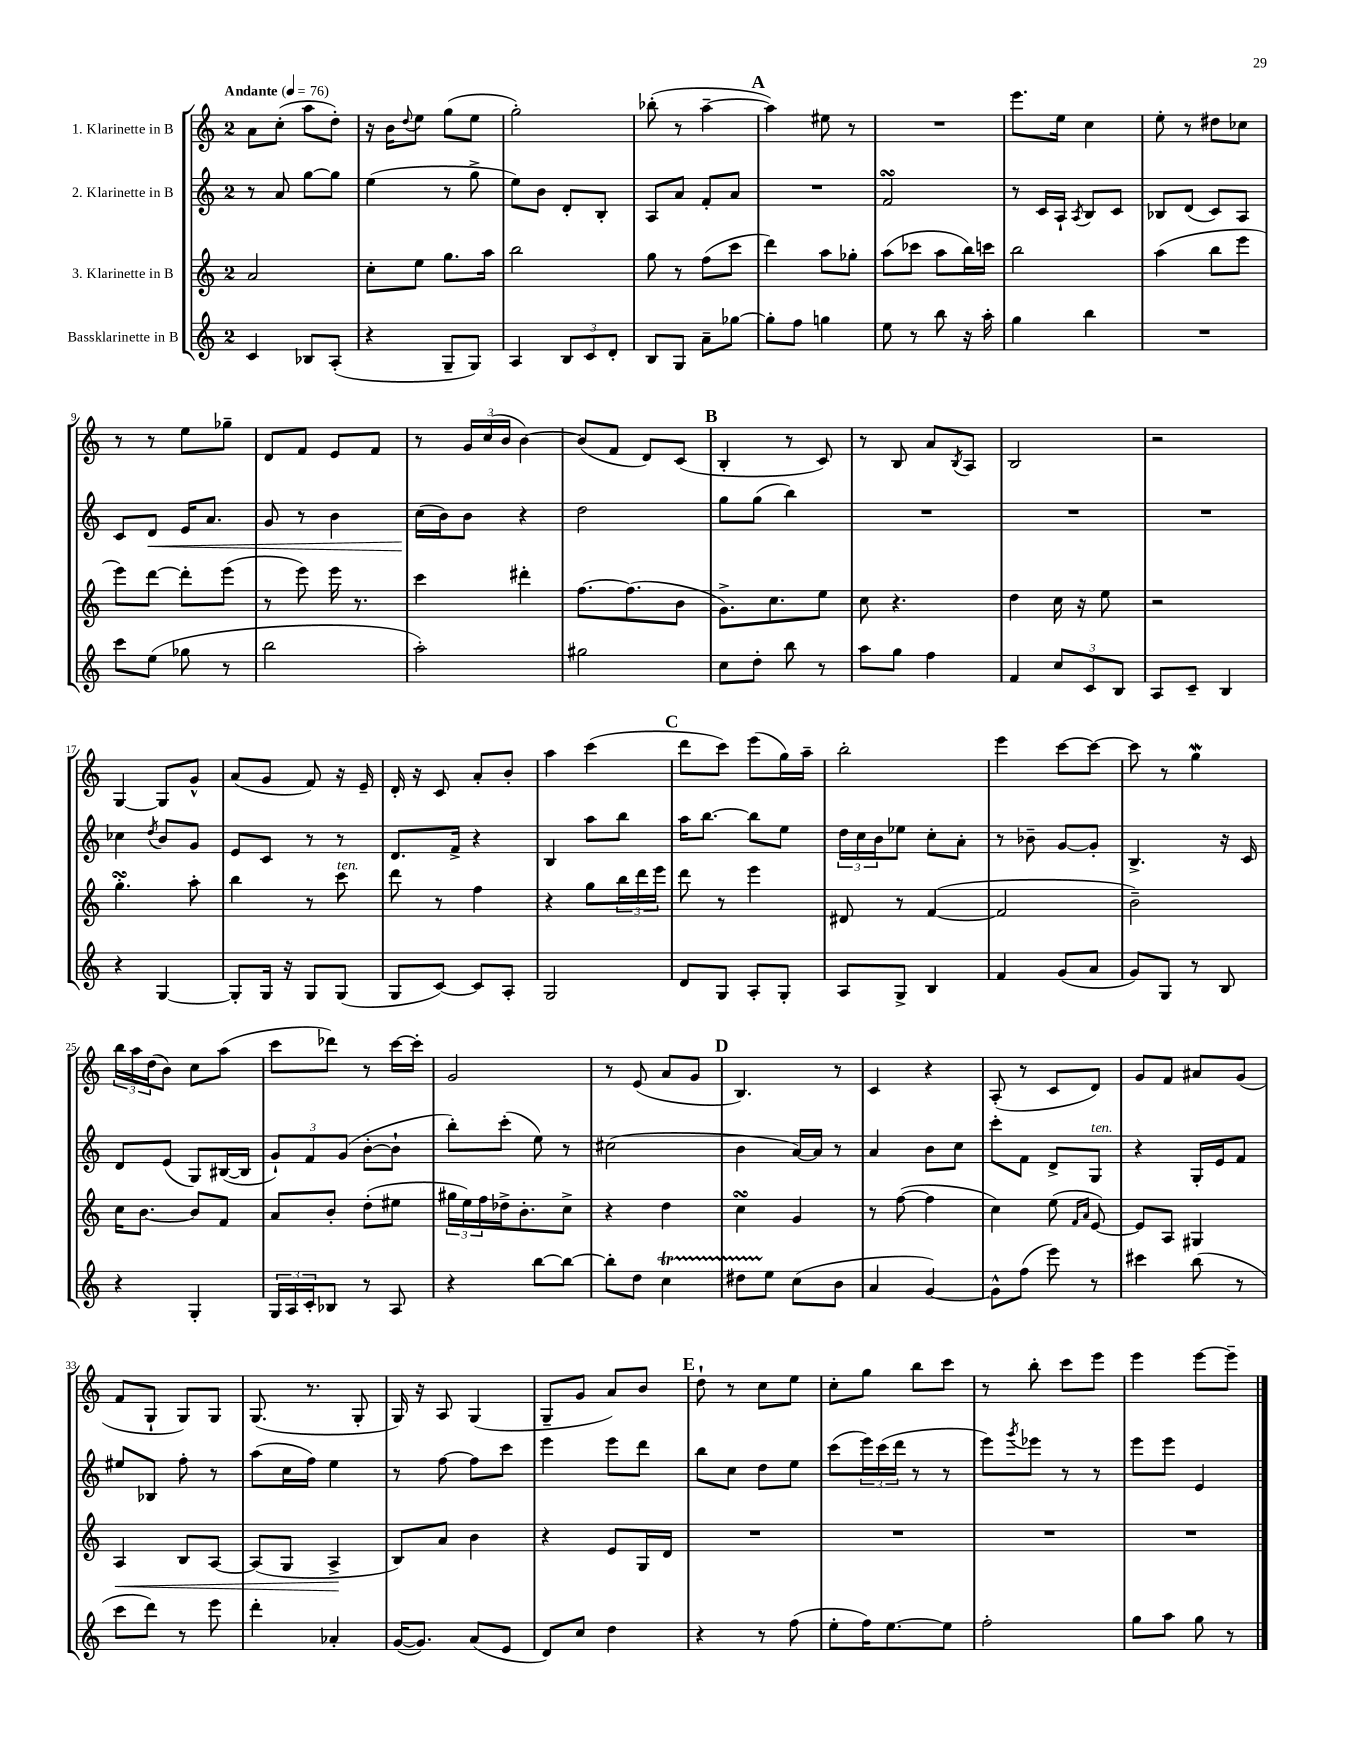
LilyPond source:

<<
\new StaffGroup <<
\new Staff = "s0" \with { instrumentName = "1. Klarinette in B" } {
    \clef treble \key c \major \once \override Staff.TimeSignature.style = #'single-digit \time 2/4 \tempo "Andante" 4 = 76
    a'8 c''8-.( a''8 d''8-.) |
    r16 b'16 \appoggiatura { d''8 } e''8 g''8( e''8 |
    g''2-.) |
    bes''8-.( r8 a''4~-- |
    \mark \markup { \bold "A" } a''4) eis''8 r8 |
    R2 |
    e'''8. e''16 c''4 |
    e''8-. r8 dis''8 ces''8 |
    r8 r8 e''8 ges''8-- |
    d'8 f'8 e'8 f'8 |
    r8 \tuplet 3/2 { g'16 c''16( b'16 } b'4~) |
    b'8( f'8 d'8) c'8( |
    \mark \markup { \bold "B" } b4-. r8 c'8) |
    r8 b8 a'8 \acciaccatura { b8 } a8 |
    b2 |
    r2 |
    g4~ g8 g'8-^ |
    a'8( g'8 f'8) r16 e'16-- |
    d'16-. r16 c'8 a'8-. b'8-. |
    a''4 c'''4( |
    \mark \markup { \bold "C" } d'''8 c'''8) e'''8( g''16) a''16-- |
    b''2-. |
    e'''4 c'''8~ c'''8~ |
    c'''8 r8 g''4\mordent |
    \tuplet 3/2 { b''16 a''16 d''16( } b'8) c''8 a''8( |
    c'''8 des'''8) r8 c'''16~ c'''16-. |
    g'2 |
    r8 e'8( a'8 g'8 |
    \mark \markup { \bold "D" } b4.) r8 |
    c'4 r4 |
    a8-.( r8 c'8 d'8) |
    g'8 f'8 ais'8 g'8( |
    f'8 g8-! g8) g8 |
    g8.( r8. g8-. |
    g16) r16 a8 g4( |
    g8-- g'8 a'8) b'8 |
    \mark \markup { \bold "E" } d''8-! r8 c''8 e''8 |
    c''8-. g''8 b''8 c'''8 |
    r8 b''8-. c'''8 e'''8 |
    e'''4 e'''8~ e'''8-- \bar "|." |
}
\new Staff = "s1" \with { instrumentName = "2. Klarinette in B" } {
    \clef treble \key c \major \once \override Staff.TimeSignature.style = #'single-digit \time 2/4
    r8 a'8 g''8~ g''8 |
    e''4( r8 g''8-> |
    e''8) b'8 d'8-. b8-. |
    a8 a'8 f'8-. a'8 |
    \mark \markup { \bold "A" } R2 |
    f'2\turn |
    r8 c'16 a16-! \acciaccatura { a8 } b8 c'8 |
    bes8 d'8( c'8) a8 |
    c'8 d'8\< e'16 a'8. |
    g'8 r8 b'4 |
    c''16\!( b'16) b'8 r4 |
    d''2 |
    \mark \markup { \bold "B" } g''8 g''8( b''4) |
    R2 |
    R2 |
    R2 |
    ces''4 \acciaccatura { d''8 } b'8 g'8 |
    e'8 c'8 r8 r8 |
    d'8. f'16-> r4 |
    b4 a''8 b''8 |
    \mark \markup { \bold "C" } a''16 b''8.~ b''8 e''8 |
    \tuplet 3/2 { d''16 c''16 b'16 } ees''8 c''8-. a'8-. |
    r8 bes'8-- g'8~ g'8-. |
    b4.-> r16 c'16 |
    d'8 e'8( g8) bis16~( bis16 |
    \tuplet 3/2 { g'8-!) f'8 g'8( } b'8~-. b'8-! |
    b''8-.) c'''8-.( e''8) r8 |
    cis''2( |
    \mark \markup { \bold "D" } b'4 a'16~) a'16 r8 |
    a'4 b'8 c''8 |
    c'''8-. f'8 d'8-> g8^\markup { \italic "ten." } |
    r4 g16-. e'16 f'8 |
    eis''8 bes8 f''8-. r8 |
    a''8( c''16 f''16) e''4 |
    r8 f''8~ f''8 c'''8 |
    e'''4 e'''8 d'''8 |
    \mark \markup { \bold "E" } b''8 c''8 d''8 e''8 |
    c'''8( \tuplet 3/2 { e'''16) c'''16( d'''16 } r8 r8 |
    e'''8) \acciaccatura { g'''8 } ees'''8 r8 r8 |
    e'''8 e'''8 e'4 \bar "|." |
}
\new Staff = "s2" \with { instrumentName = "3. Klarinette in B" } {
    \clef treble \key c \major \once \override Staff.TimeSignature.style = #'single-digit \time 2/4
    a'2 |
    c''8-. e''8 g''8. a''16 |
    b''2 |
    g''8 r8 f''8( c'''8 |
    \mark \markup { \bold "A" } d'''4) a''8 ges''8-. |
    a''8( ces'''8 a''8 b''16) c'''16 |
    b''2 |
    a''4( b''8 e'''8 |
    e'''8) d'''8~ d'''8-. e'''8( |
    r8 e'''8) e'''16 r8. |
    c'''4 dis'''4-. |
    f''8.~ f''8.( b'8 |
    \mark \markup { \bold "B" } g'8.->) c''8. e''8 |
    c''8 r4. |
    d''4 c''16 r16 e''8 |
    r2 |
    g''4.-.\turn a''8-. |
    b''4 r8 c'''8^\markup { \italic "ten." } |
    d'''8 r8 f''4 |
    r4 g''8 \tuplet 3/2 { b''16 d'''16 e'''16 } |
    \mark \markup { \bold "C" } d'''8 r8 e'''4 |
    dis'8 r8 f'4~( |
    f'2 |
    b'2--) |
    c''16 b'8.~ b'8 f'8 |
    a'8 b'8-. d''8-.( eis''8 |
    \tuplet 3/2 { gis''16 e''16) f''16 } des''16-> b'8.-. c''8-> |
    r4 d''4 |
    \mark \markup { \bold "D" } c''4\turn g'4 |
    r8 f''8~( f''4 |
    c''4) e''8( \grace { f'16 a'16 } e'8~) |
    e'8 a8 gis4 |
    a4\< b8 a8~ |
    a8( g8 a4->\! |
    b8) a'8 b'4 |
    r4 e'8 g16 d'16 |
    \mark \markup { \bold "E" } R2 |
    R2 |
    R2 |
    R2 \bar "|." |
}
\new Staff = "s3" \with { instrumentName = "Bassklarinette in B" } {
    \clef treble \key c \major \once \override Staff.TimeSignature.style = #'single-digit \time 2/4
    c'4 bes8 a8-.( |
    r4 g8-- g8) |
    a4 \tuplet 3/2 { b8 c'8 d'8-. } |
    b8 g8 a'8-- ges''8~ |
    \mark \markup { \bold "A" } ges''8-. f''8 g''4 |
    e''8 r8 b''8 r16 a''16-. |
    g''4 b''4 |
    R2 |
    c'''8 e''8( ges''8 r8 |
    b''2 |
    a''2-.) |
    gis''2 |
    \mark \markup { \bold "B" } c''8 d''8-. b''8 r8 |
    a''8 g''8 f''4 |
    f'4 \tuplet 3/2 { c''8 c'8 b8 } |
    a8 c'8-- b4 |
    r4 g4~ |
    g8-. g16 r16 g8 g8( |
    g8 c'8~) c'8 a8-. |
    g2 |
    \mark \markup { \bold "C" } d'8 g8 a8-. g8-. |
    a8 g8-> b4 |
    f'4 g'8( a'8 |
    g'8) g8 r8 b8 |
    r4 g4-. |
    \tuplet 3/2 { g16 a16 c'16-. } bes8 r8 a8 |
    r4 b''8~ b''8~ |
    b''8-. d''8 c''4\startTrillSpan |
    \mark \markup { \bold "D" } dis''8 e''8\stopTrillSpan c''8( b'8 |
    a'4 g'4~) |
    g'8-^ f''8( e'''8) r8 |
    cis'''4 b''8( r8 |
    c'''8 d'''8) r8 e'''8 |
    d'''4-. aes'4-. |
    g'16~( g'8.) a'8( e'8 |
    d'8) c''8 d''4 |
    \mark \markup { \bold "E" } r4 r8 f''8( |
    e''8-. f''16) e''8.~ e''8 |
    f''2-. |
    g''8 a''8 g''8 r8 \bar "|." |
}
>>
>>
